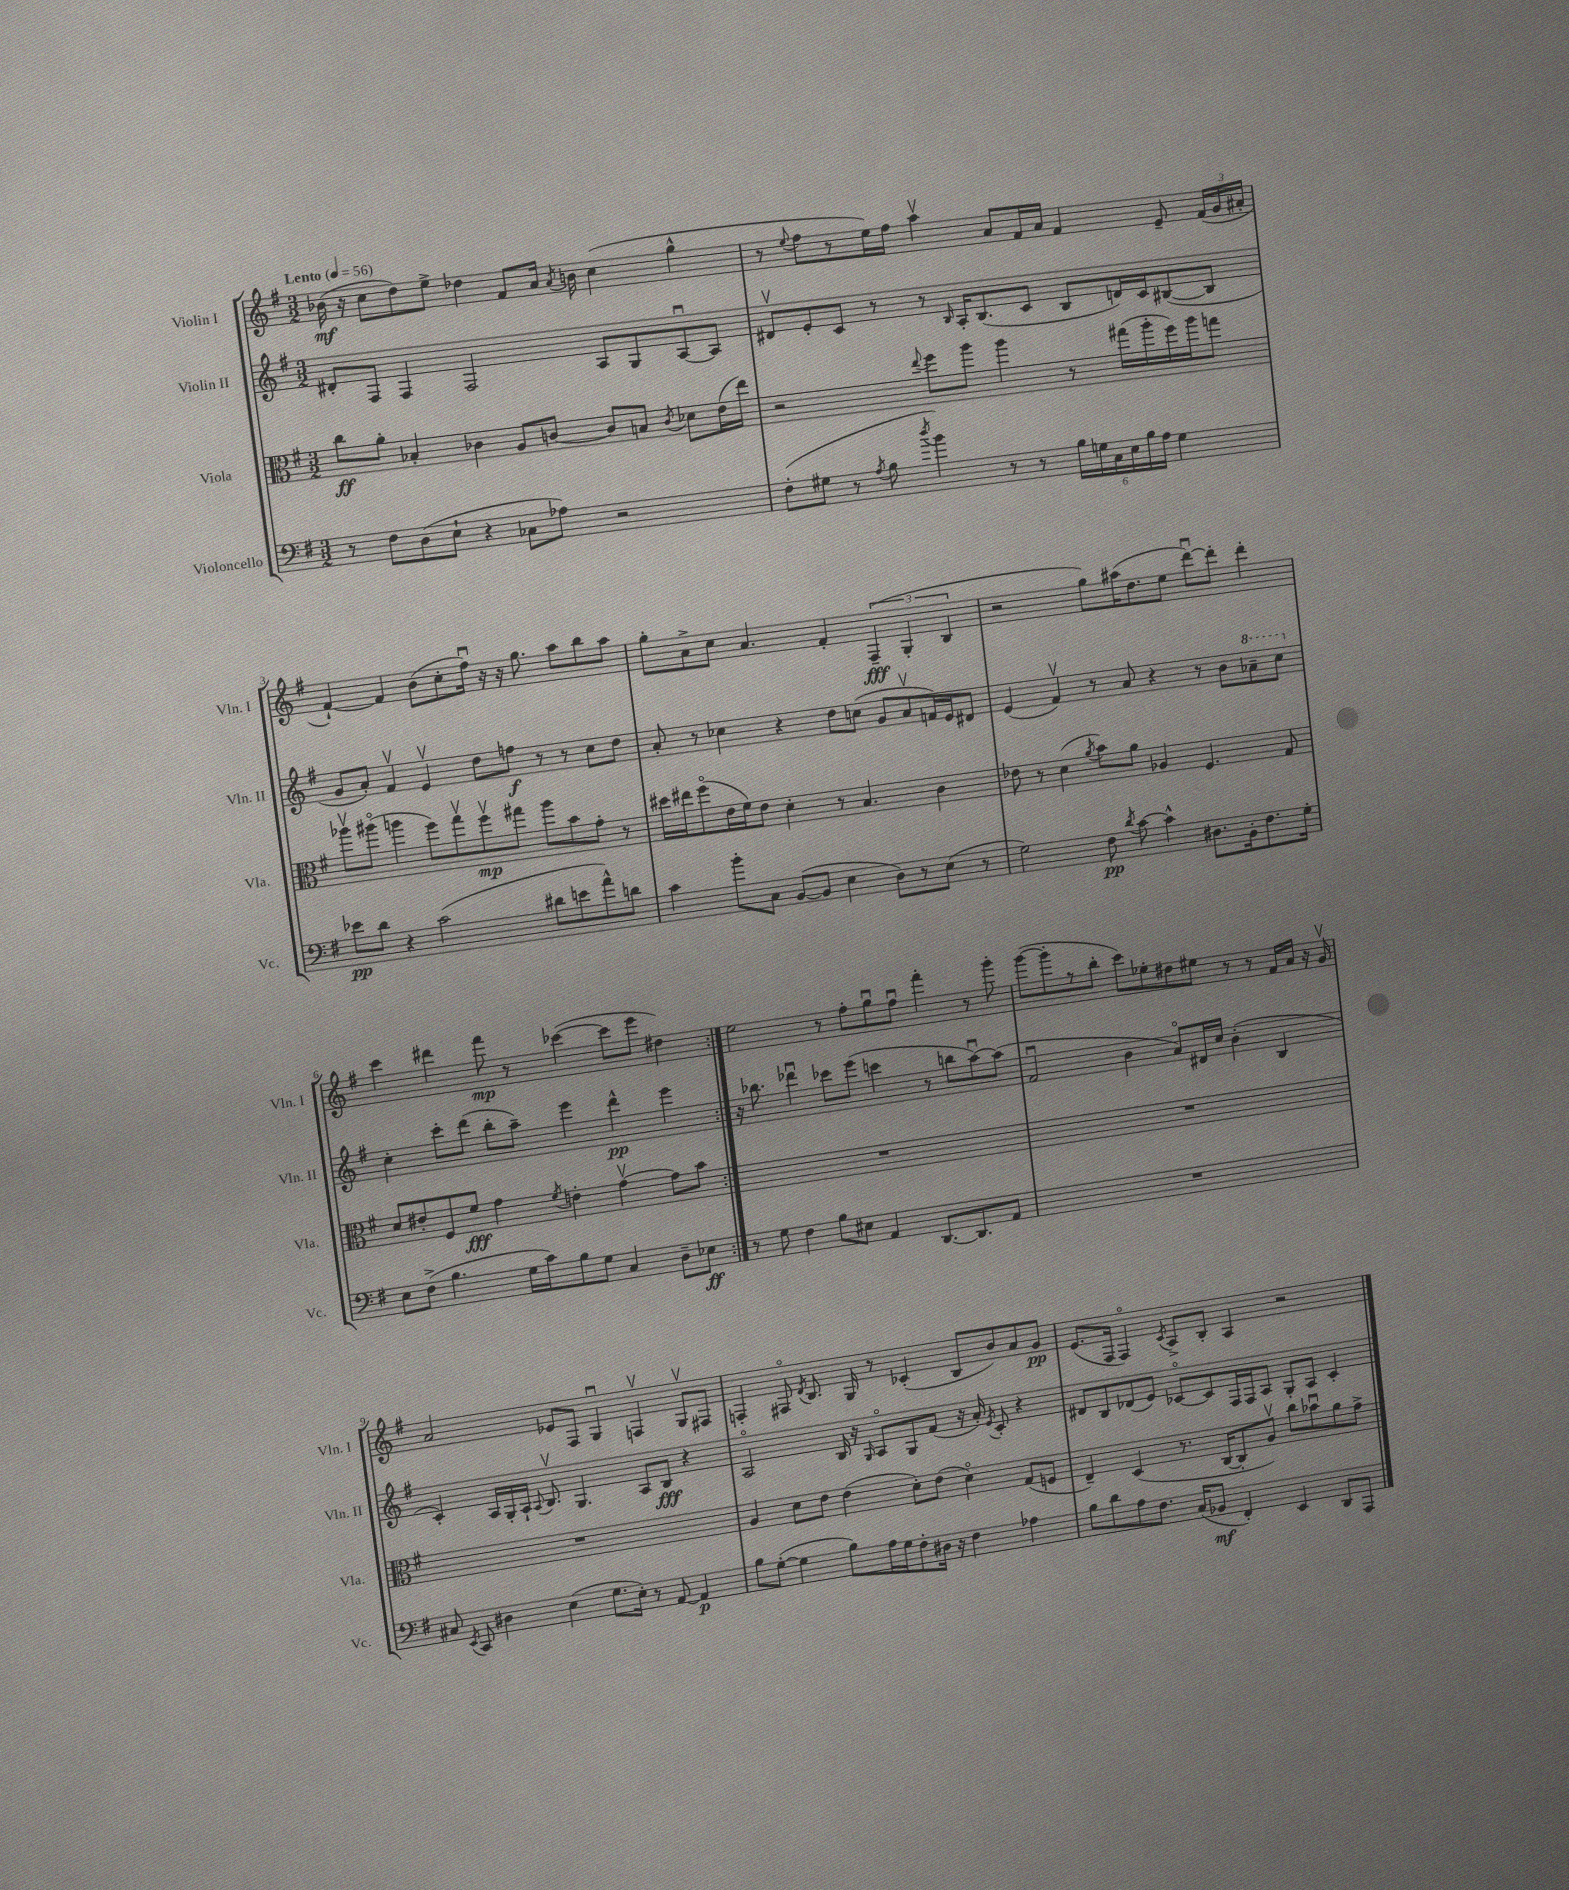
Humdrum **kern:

**kern	**dynam	**kern	**dynam	**kern	**dynam	**kern	**dynam
*part4	*part4	*part3	*part3	*part2	*part2	*part1	*part1
*staff4	*staff4	*staff3	*staff3	*staff2	*staff2	*staff1	*staff1
*I"Violoncello	*	*I"Viola	*	*I"Violin II	*	*I"Violin I	*
*I'Vc.	*	*I'Vla.	*	*I'Vln. II	*	*I'Vln. I	*
*clefF4	*	*clefC3	*	*clefG2	*	*clefG2	*
*k[f#]	*	*k[f#]	*	*k[f#]	*	*k[f#]	*
*M3/2	*	*M3/2	*	*M3/2	*	*M3/2	*
*MM56	*	*MM56	*	*MM56	*	*MM56	*
=1	=1	=1	=1	=1	=1	=1	=1
!	!	!	!	!	!	!LO:TX:a:B:t=Lento	!
8r	.	8cc\L	ff	8d#X'/L	.	(16b-X\	mf
.	.	.	.	.	.	16r	.
8F#\L	.	8a'\J	.	8F#/J	.	8cc\L	.
(8D\	.	4B-X'/	.	4F#/	.	8dd\)	.
8E`\J	.	.	.	.	.	8ee^\J	.
4r	.	4c-X\	.	2F#/	.	4dd-X\	.
8C-X\L	.	8A/L	.	.	.	8f#/L	.
8A-X\J)	.	[8cn/J	.	.	.	16a/Jk	.
.	.	.	.	.	.	8qa/	.
.	.	.	.	.	.	16bn\	.
2r	.	8c/L]	.	8A/L	.	(4cc\	.
.	.	8Bn/J	.	8G/	.	.	.
.	.	8qc/	.	.	.	.	.
.	.	8d-X\L	.	[8Au/	.	4gg^^\	.
.	.	(16e\L	.	8A/J]	.	.	.
.	.	16ee\JJ)	.	.	.	.	.
=2	=2	=2	=2	=2	=2	=2	=2
(8F#'\L	.	2r	.	8d#Xv/L	.	8r	.
.	.	.	.	.	.	8qqee/	.
8G#X\J	.	.	.	8e'/	.	8ff#\L	.
8r	.	.	.	8c/J	.	8r	.
8qA/	.	.	.	.	.	.	.
8B\	.	.	.	8r	.	16ee\L)	.
.	.	.	.	.	.	16ff#\JJ	.
8qdd/	.	8qqee/	.	.	.	.	.
4b\)	.	8ff#\L	.	8r	.	4aav\	.
.	.	.	.	16qqB/	.	.	.
.	.	8aa\J	.	16A'/KL	.	.	.
.	.	.	.	(8.B/	.	.	.
8r	.	4aa\	.	.	.	8a/L	.
8r	.	.	.	8c/J	.	16f#/L	.
.	.	.	.	.	.	16a/JJ	.
24B\LL	.	8r	.	8B/L	.	4f#/	.
24Gn\	.	.	.	.	.	.	.
24C\	.	.	.	.	.	.	.
24E\	.	(16gg#X\LL	.	16dn/L)	.	.	.
24B\	.	.	.	.	.	.	.
.	.	16aa'\	.	16c/J	.	.	.
24A\JJ	.	.	.	.	.	.	.
4G\	.	16ff#\)	.	([8B#X/	.	8e~/	.
.	.	16aa\J	.	.	.	.	.
.	.	8ggn\J	.	8B#/J]	.	(24f#/LL	.
.	.	.	.	.	.	24g/	.
.	.	.	.	.	.	24a#X'/JJ	.
!!LO:LB:g=z
=3	=3	=3	=3	=3	=3	=3	=3
8e-X\L	pp	8aa-Xv\L	.	8g/L	.	[4f#`/)	.
8d\J	.	(8aa#X\J	.	8a'/J)	.	.	.
4r	.	4aan\	.	4f#v/	.	4f#/]	.
(2c\	.	8ff#\L)	.	4ev/	.	(8b\L	.
.	.	8ggv\	.	.	.	8cc'\	.
.	.	8ff#v\	mp	8dd\L	.	16ff#u\Jk)	.
.	.	.	.	.	.	16r	.
.	.	8gg#X\J	.	8ffn\J	f	16r	.
.	.	.	.	.	.	8.gg\	.
8d#X\L	.	8aa\L	.	8r	.	.	.
8en\	.	8b\	.	8r	.	8aa\L	.
8a^^\)	.	8g'\J	.	8cc\L	.	8bb\	.
8dn\J	.	8r	.	8dd\J	.	8aa\J	.
=4	=4	=4	=4	=4	=4	=4	=4
4c\	.	16dd#X\LL	.	8a'/	.	8gg'\L	.
.	.	16ee#X\J	.	.	.	.	.
.	.	(8ff#\	.	8r	.	8a^\	.
8b'\L	.	16e\L	.	4cc-X\	.	8cc\J	.
.	.	16f#\J)	.	.	.	.	.
8C\J	.	8e\J	.	.	.	4.a/	.
([8BB/L	.	4d'\	.	4r	.	.	.
8BB/J]	.	.	.	.	.	.	.
4E\	.	8r	.	8dd\L	.	4f#'/	.
.	.	4.B/	.	(8ccn\J	.	.	.
8D\L)	.	.	.	8g/L	.	(6F#~/	fff
8r	.	.	.	8av/	.	.	.
.	.	.	.	.	.	6G'/	.
(8E\J	.	4c\	.	16fn/L)	.	.	.
.	.	.	.	16e/J	.	.	.
.	.	.	.	.	.	6B/	.
8r	.	.	.	8d#X/J	.	.	.
=5	=5	=5	=5	=5	=5	=5	=5
2G\)	.	8e-X\	.	(4e/	.	2r	.
.	.	8r	.	.	.	.	.
.	.	(4d\	.	4f#v/)	.	.	.
.	.	8qa/	.	.	.	.	.
8F#\	pp	8b\L)	.	8r	.	8gg\L)	.
8qd/	.	.	.	.	.	.	.
[8c\	.	8a\J	.	8a/	.	(16aa#X\K	.
.	.	.	.	.	.	8.dd\	.
4c^^\]	.	4A-X/	.	4r	.	.	.
.	.	.	.	.	.	8ee\J	.
8.D#X\L	.	4.F#/	.	8r	.	[8dddu\L)	.
.	.	.	.	8b\L	.	8ddd'\J]	.
16BB'\k	.	.	.	.	.	.	.
*	*	*	*	*8va	*	*	*
8.F#\	.	.	.	8aa-X~\	.	4ddd'\	.
.	.	8G/	.	8ccc\J	.	.	.
16G'\Jk	.	.	.	.	.	.	.
!!LO:LB:g=z
=6	=6	=6	=6	=6	=6	=6	=6
*	*	*	*	*X8va	*	*	*
8E\L	.	8d/L	.	4cc'\	.	4ccc\	.
(8F#^\J	.	8e#X'/	.	.	.	.	.
4.B\	.	8F#/	.	8ccc'\L	.	4ddd#X\	.
.	.	8f#/J	fff	(8ddd\J	.	.	.
.	.	4g\	.	8bb'\L	.	8fff#\	mp
16G\LL	.	.	.	8aa~\J)	.	8r	.
16c\J)	.	.	.	.	.	.	.
.	.	8qf#/	.	.	.	.	.
8B\	.	4en'\	.	4eee\	.	([4ccc-X\	.
8G\J	.	.	.	.	.	.	.
4C/	.	[4gv\	.	4ddd^^\	pp	8ccc-\L]	.
.	.	.	.	.	.	8eee\J	.
8D~\L	.	8g\L]	.	4eee\	.	4dd#X\)	.
8E-X\J	ff	8b\J	.	.	.	.	.
=7:|!	=7:|!	=7:|!	=7:|!	=7:|!	=7:|!	=7:|!	=7:|!
8r	.	1.r	.	16r	.	2ee\	.
.	.	.	.	8.bb-X\	.	.	.
8G\	.	.	.	.	.	.	.
4F#\	.	.	.	4ddd-Xu\	.	.	.
8B\L	.	.	.	8ccc-X\L	.	8r	.
8E#X\J	.	.	.	(8eee\J	.	8ff#'\L	.
4AA/	.	.	.	4cccn\	.	8ggu\	.
.	.	.	.	.	.	8ff#u\J	.
[8.DD/L	.	.	.	8r	.	4fff#'\	.
.	.	.	.	8bbn\L	.	.	.
8.DD/]	.	.	.	.	.	.	.
.	.	.	.	[8aau\)	.	8r	.
8AA/J	.	.	.	(8aa\J]	.	8ggg'\	.
=8	=8	=8	=8	=8	=8	=8	=8
1.r	.	1.r	.	2f#u/	.	([8ggg\L	.
.	.	.	.	.	.	8ggg'\]	.
.	.	.	.	.	.	8r	.
.	.	.	.	.	.	8bb'\J	.
.	.	.	.	4b\	.	8ccc\L)	.
.	.	.	.	.	.	8ee-X'\	.
.	.	.	.	8a/L)	.	8dd#X\	.
.	.	.	.	16d#X/L	.	8ee#X\J	.
.	.	.	.	16cc/JJ	.	.	.
.	.	.	.	(4b'\	.	8r	.
.	.	.	.	.	.	8r	.
.	.	.	.	4B/	.	16f#/LL	.
.	.	.	.	.	.	16a/JJ	.
.	.	.	.	.	.	16r	.
.	.	.	.	.	.	16gv/	.
!!LO:LB:g=z
=9	=9	=9	=9	=9	=9	=9	=9
8C#X/	.	1.r	.	4c'/)	.	2a/	.
8qEE/	.	.	.	.	.	.	.
8CC/	.	.	.	.	.	.	.
4D#X\	.	.	.	16A/LL	.	.	.
.	.	.	.	16G'/	.	.	.
.	.	.	.	16A`/JJ	.	.	.
.	.	.	.	8qqA/	.	.	.
.	.	.	.	8.Bv/	.	.	.
(4E\	.	.	.	.	.	8e-X/L	.
.	.	.	.	4.G/	.	8F#/J	.
8.G\L	.	.	.	.	.	4Gu/	.
16E'\Jk)	.	.	.	.	.	.	.
8r	.	.	.	8A/L	.	4Fnv/	.
[8AA/	.	.	.	8B/J	fff	.	.
4AA/]	p	.	.	4r	.	8Gv/L	.
.	.	.	.	.	.	8F#X/J	.
=10	=10	=10	=10	=10	=10	=10	=10
8B\L	.	4A/	.	2A/	.	4Fn'/	.
([8G'\J	.	.	.	.	.	.	.
4G\]	.	8d\L	.	.	.	8F#X/	.
.	.	.	.	.	.	8qd/	.
.	.	8e\J	.	.	.	8.B/	.
8B\L)	.	(4e\	.	16B/	.	.	.
.	.	.	.	16r	.	16G/	.
.	.	.	.	16qqG/	.	.	.
16A\L	.	.	.	8A/L	.	8r	.
16G\J	.	.	.	.	.	.	.
8F#'\	.	8d'\L)	.	8G/	.	(4c-X'/	.
16D#X\Jk	.	(8e\J	.	(8f#/J	.	.	.
16r	.	.	.	.	.	.	.
4F#\	.	4d\)	.	16r	.	8B/L	.
.	.	.	.	16a'/)	.	.	.
.	.	.	.	8qe/	.	.	.
.	.	.	.	8c'/	.	8b/)	.
4A-X\	.	(8G/L	.	4r	.	8a/	.
.	.	8Fn/J	.	.	.	8g/J	pp
=11	=11	=11	=11	=11	=11	=11	=11
8B\L	.	4E~/)	.	8d#X/L	.	(8.e/L	.
8d\	.	.	.	8B/	.	.	.
.	.	.	.	.	.	16F#/Jk	.
8A\	.	(4D/	.	(8d-X/	.	4F#/)	.
8.F#\J	.	.	.	8e/J)	.	.	.
.	.	.	.	.	.	8qc/	.
.	.	8.r	.	[8c-X/L	.	8A^/L	.
(16C/KL	.	.	.	.	.	.	.
8BB-X/J	mf	.	.	8c-/]	.	8B'/J	.
.	.	[16C/KL	.	.	.	.	.
4FF#'/)	.	8C'/]	.	16F#/L	.	4A/	.
.	.	.	.	16F#/J	.	.	.
.	.	8Av/J)	.	8A/J	.	.	.
4EE/	.	8cc\L	.	8G'/L	.	2r	.
.	.	8b-Xu\	.	8A/J	.	.	.
8DD/L	.	8a\	.	4c-'/	.	.	.
8AAA/J	.	8g^\J	.	.	.	.	.
==	==	==	==	==	==	==	==
*-	*-	*-	*-	*-	*-	*-	*-
